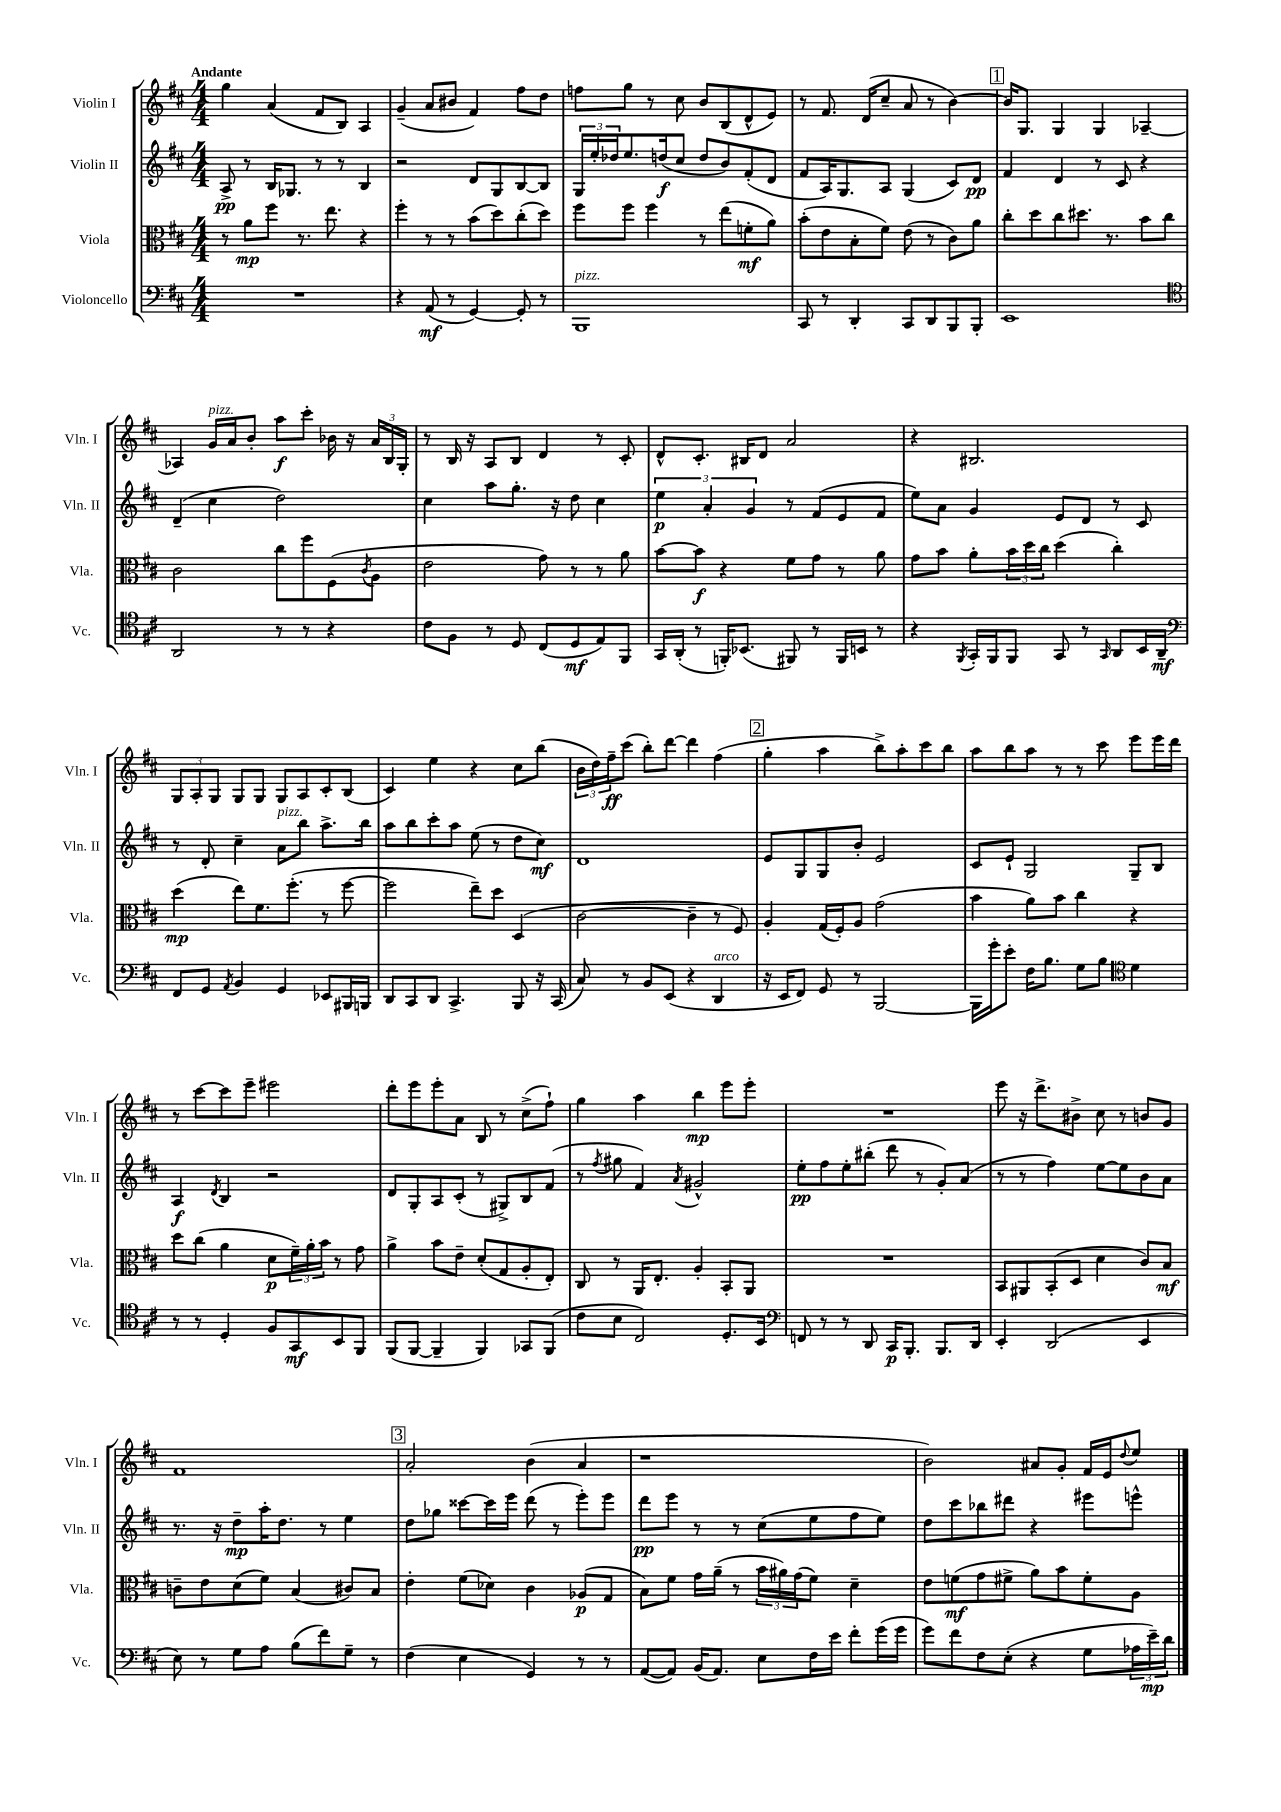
<<
\new StaffGroup <<
\new Staff = "s0" \with { instrumentName = "Violin I" shortInstrumentName = "Vln. I" } {
    \clef treble \key d \major \numericTimeSignature \time 4/4 \tempo "Andante"
    g''4 a'4( fis'8 b8) a4 |
    g'4--( a'8 bis'8 fis'4) fis''8 d''8 |
    f''8 g''8 r8 cis''8 b'8 b8( d'8-^ e'8) |
    r8 fis'8. d'16( cis''8-- a'8 r8 b'4~) |
    \mark \markup { \box "1" } b'16 g8. g4 g4 aes4~-- |
    aes4 g'16^\markup { \italic "pizz." } a'16 b'8-. a''8\f cis'''8-. bes'16 r16 \tuplet 3/2 { a'16 b16 g16-. } |
    r8 b16 r16 a8 b8 d'4 r8 cis'8-. |
    d'8-^ cis'8.-. bis16 d'8 a'2 |
    r4 bis2. |
    \tuplet 3/2 { g8 a8-. g8 } g8 g8 g8 a8 cis'8-. b8( |
    cis'4) e''4 r4 cis''8 b''8( |
    \tuplet 3/2 { b'16 d''16) fis''16--\ff } cis'''8( b''8-.) d'''8~ d'''4 fis''4( |
    \mark \markup { \box "2" } g''4-. a''4 b''8->) a''8-. cis'''8 b''8 |
    a''8 b''8 a''8 r8 r8 cis'''8 e'''8 e'''16 d'''16 |
    r8 cis'''8~ cis'''8 e'''8-- eis'''2 |
    d'''8-. e'''8 e'''8-. a'8 b8 r8 cis''8->( fis''8-!) |
    g''4 a''4 b''4\mp e'''8 e'''8-. |
    R1 |
    e'''8 r16 d'''8.-> bis'8-> cis''8 r8 b'8 g'8 |
    fis'1 |
    \mark \markup { \box "3" } a'2-. b'4( a'4 |
    r1 |
    b'2) ais'8 g'8-. fis'16 e'16 \appoggiatura { d''8 } e''8 \bar "|." |
}
\new Staff = "s1" \with { instrumentName = "Violin II" shortInstrumentName = "Vln. II" } {
    \clef treble \key d \major \numericTimeSignature \time 4/4
    a8->\pp r8 b16 ges8. r8 r8 b4 |
    r2 d'8 g8 b8~ b8 |
    \tuplet 3/2 { g16 e''16-. des''16 } e''8. d''16\f( cis''8 d''8 b'8) fis'8-.( d'8 |
    fis'8 a16) g8. a8 g4( cis'8) d'8\pp |
    \mark \markup { \box "1" } fis'4 d'4 r8 cis'8 r4 |
    d'4--( cis''4 d''2) |
    cis''4 a''8 g''8.-. r16 d''8 cis''4 |
    \tuplet 3/2 { e''4\p a'4-. g'4 } r8 fis'8( e'8 fis'8 |
    e''8) a'8 g'4 e'8 d'8 r8 cis'8 |
    r8 d'8-. cis''4-- a'8^\markup { \italic "pizz." } b''8 a''8.-> b''16 |
    a''8 b''8 cis'''8-. a''8 e''8( r8 d''8 cis''8\mf) |
    d'1 |
    \mark \markup { \box "2" } e'8 g8 g8 b'8-. e'2 |
    cis'8 e'8-! g2 g8-- b8 |
    a4\f \acciaccatura { d'8 } b4 r2 |
    d'8 g8-. a8 cis'8-.( r8 gis8->) b8 fis'8( |
    r8 \acciaccatura { fis''8 } gis''8 fis'4) \acciaccatura { a'8 } gis'2-^ |
    e''8-.\pp fis''8 e''8-. bis''8-.( d'''8 r8 g'8-.) a'8( |
    r8 r8 fis''4) e''8~ e''8 b'8 a'8 |
    r8. r16 d''8--\mp a''16-. d''8. r8 e''4 |
    \mark \markup { \box "3" } d''8 ges''8 cisis'''8~ cisis'''16 e'''16 d'''8( r8 e'''8-.) e'''8 |
    d'''8\pp e'''8 r8 r8 cis''8( e''8 fis''8 e''8) |
    d''8 cis'''8 bes''8 dis'''8 r4 eis'''8 e'''8-^ \bar "|." |
}
\new Staff = "s2" \with { instrumentName = "Viola" shortInstrumentName = "Vla." } {
    \clef alto \key d \major \numericTimeSignature \time 4/4
    r8 a'8\mp fis''8 r8. e''8. r4 |
    fis''4-. r8 r8 b'8( d''8) cis''8-.( d''8) |
    fis''8 fis''8 fis''4 r8 e''8( f'8-.\mf a'8) |
    b'8-.( e'8 b8-. fis'8) e'8( r8 cis'8) a'8 |
    \mark \markup { \box "1" } cis''8-. d''8 cis''8 dis''8. r8. b'8 cis''8 |
    cis'2 cis''8 fis''8 fis8( \acciaccatura { cis'8 } a8 |
    e'2 g'8) r8 r8 a'8 |
    b'8~ b'8\f r4 fis'8 g'8 r8 a'8 |
    g'8 b'8 a'8-. \tuplet 3/2 { b'16 d''16 cis''16 } d''4( cis''4-.) |
    d''4\mp( e''8) fis'8. fis''8.-.( r8 fis''8~ |
    fis''2 e''8--) d''8 d4( |
    cis'2~ cis'4-- r8 fis8) |
    \mark \markup { \box "2" } a4-. g16( fis16-.) a8 g'2( |
    b'4 a'8) b'8 cis''4 r4 |
    d''8 cis''8( a'4 d'8\p \tuplet 3/2 { fis'16--) a'16-. b'16 } r8 g'8 |
    a'4-> b'8 e'8-- d'8-.( g8 a8-. e8-.) |
    cis8 r8 a,16 e8.-. a4-. b,8-. a,8 |
    R1 |
    b,8 ais,8 b,8-.( d8 d'4 cis'8) b8\mf |
    c'8-- e'8 d'8( fis'8) b4( cis'8) b8 |
    \mark \markup { \box "3" } e'4-. fis'8( des'8) cis'4 aes8\p( g8 |
    b8) fis'8 g'16 a'16--( r8 \tuplet 3/2 { b'16 ais'16) g'16( } fis'8) d'4-- |
    e'8 f'8\mf( g'8 fis'8-> a'8) b'8 fis'8-. a8 \bar "|." |
}
\new Staff = "s3" \with { instrumentName = "Violoncello" shortInstrumentName = "Vc." } {
    \clef bass \key d \major \numericTimeSignature \time 4/4
    R1 |
    r4 a,8\mf( r8 g,4~) g,8-. r8 |
    b,,1^\markup { \italic "pizz." } |
    cis,8 r8 d,4-. cis,8 d,8 b,,8 b,,8-. |
    \mark \markup { \box "1" } e,1 |
    \clef tenor a,2 r8 r8 r4 |
    cis'8 fis8 r8 d8 cis8( d8\mf e8) fis,8 |
    g,16 a,16-.( r8 f,16-.) bes,8.( fis,8) r8 fis,16 b,16 r8 |
    r4 \acciaccatura { fis,8 } g,16-. fis,16 fis,8 g,8 r8 \grace { g,16 } a,8 b,16 a,16--\mf |
    \clef bass fis,8 g,8 \acciaccatura { a,8 } b,4 g,4 ees,8 bis,,16 b,,16 |
    d,8 cis,8 d,8 cis,4.-> b,,8 r16 cis,16( |
    cis8) r8 b,8 e,8( r4 d,4^\markup { \italic "arco" } |
    \mark \markup { \box "2" } r16 e,16 fis,8) g,8 r8 b,,2~ |
    b,,16 g'16-. e'8-. fis16 b8. g8 b8 \clef tenor d'4 |
    r8 r8 d4-. fis8 g,8\mf b,8 fis,8 |
    fis,8( fis,8~ fis,4-- fis,4) ges,8 fis,8( |
    cis'8 b8 cis2) d8.-. b,16 |
    \clef bass f,8 r8 r8 d,8 cis,16\p b,,8.-. b,,8. d,16 |
    e,4-. d,2( e,4 |
    e8) r8 g8 a8 b8( fis'8) g8-- r8 |
    \mark \markup { \box "3" } fis4( e4 g,4) r8 r8 |
    a,8~( a,8) b,16( a,8.) e8 fis16 e'16 fis'8-. g'16( g'16 |
    g'8) fis'8 fis8 e8-.( r4 g8 \tuplet 3/2 { aes16 e'16--\mp) d'16 } \bar "|." |
}
>>
>>
\layout { \context { \Score \remove "Bar_number_engraver" } }
